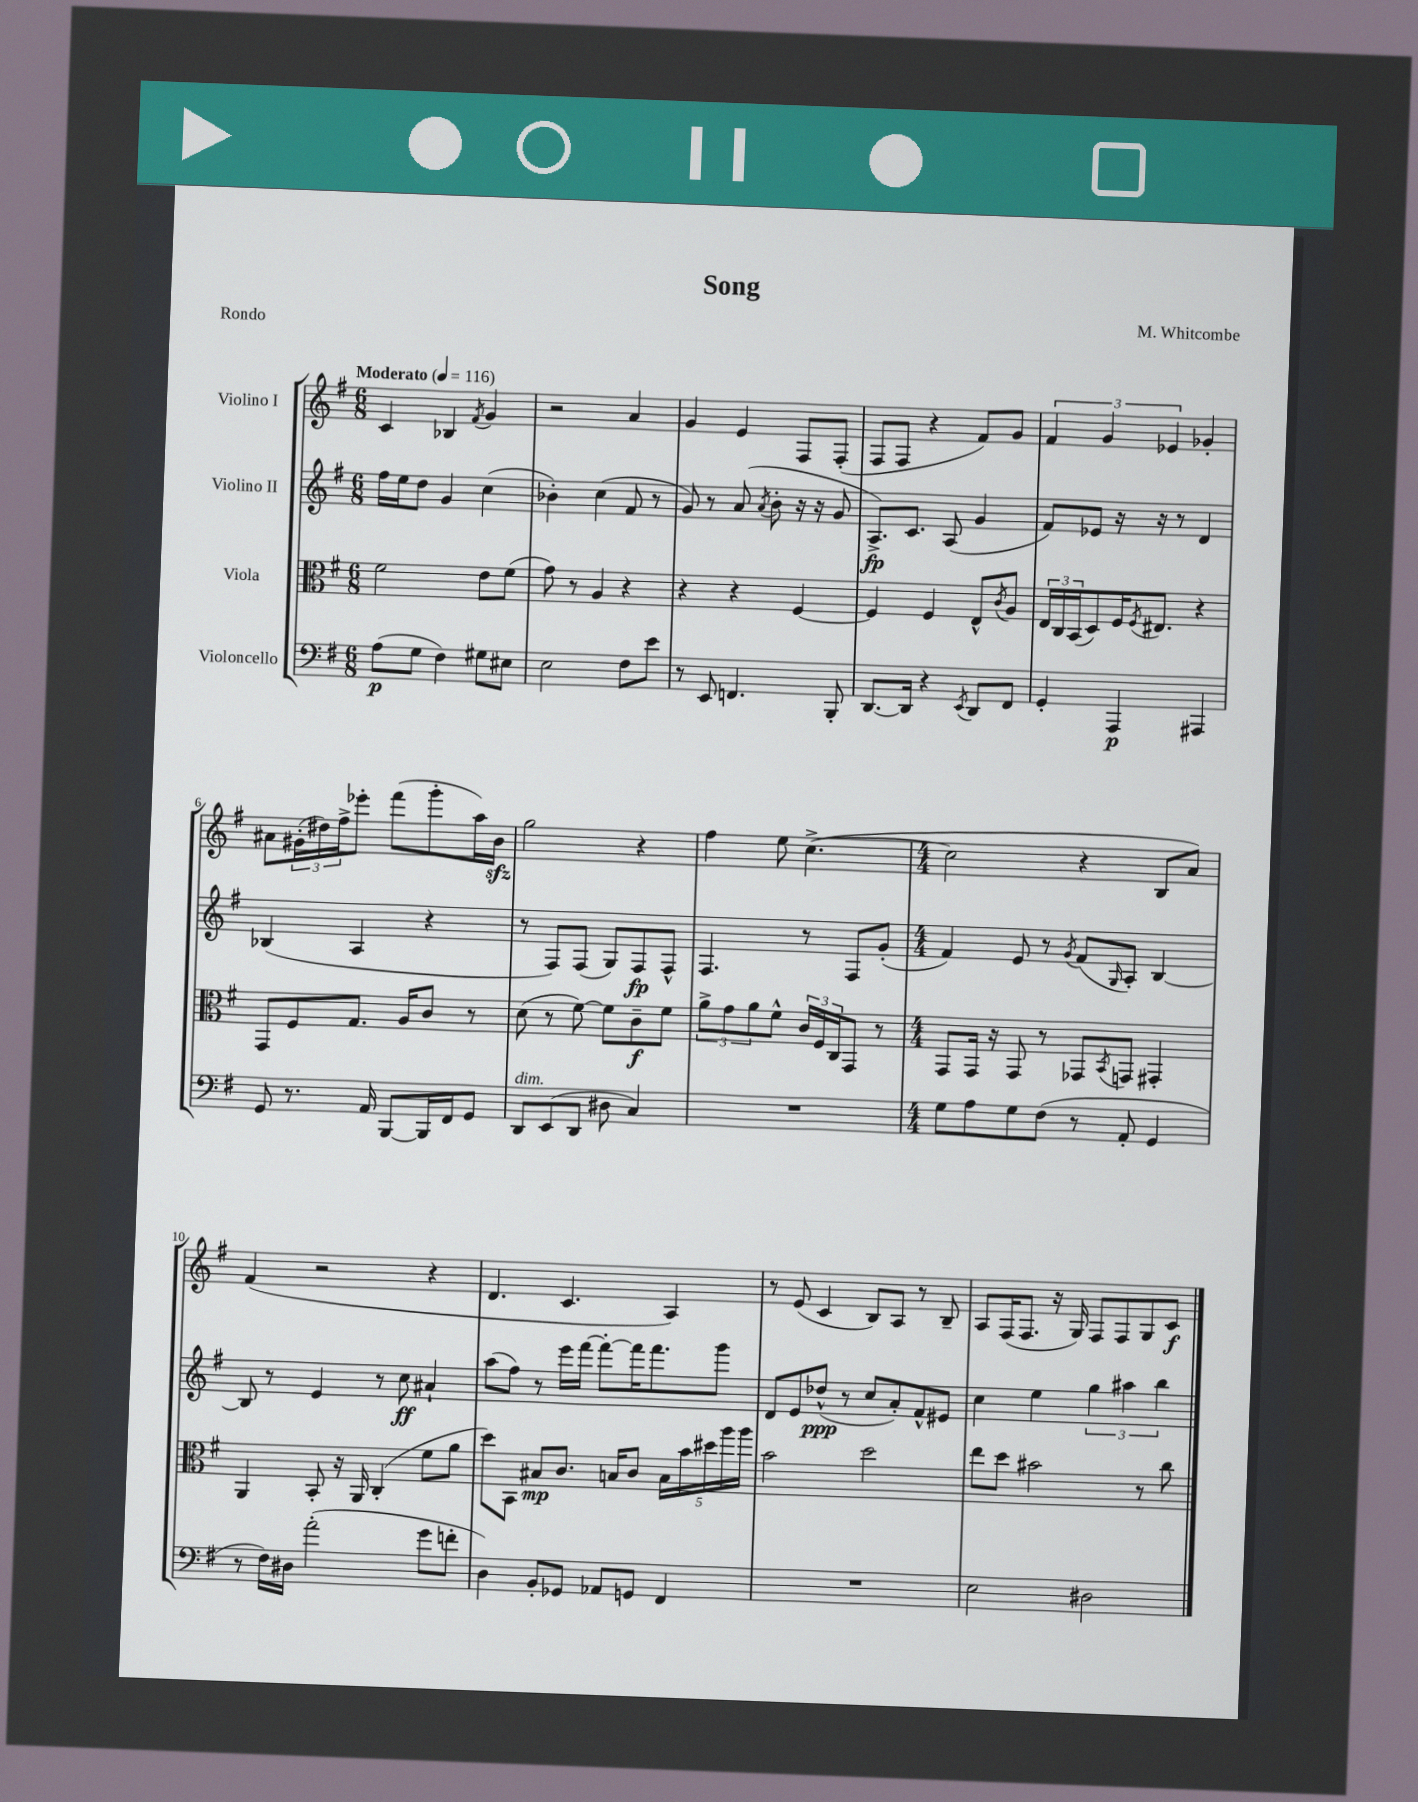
\header { title = "Song" composer = "M. Whitcombe" piece = "Rondo" }
<<
\new StaffGroup <<
\new Staff = "s0" \with { instrumentName = "Violino I" } {
    \clef treble \key g \major \numericTimeSignature \time 6/8 \tempo "Moderato" 4 = 116
    c'4 bes4 \acciaccatura { fis'8 } g'4 |
    r2 a'4 |
    g'4 e'4 fis8 fis8-.( |
    fis8 fis8 r4 fis'8) g'8 |
    \tuplet 3/2 { fis'4 g'4 ees'4 } ges'4-. |
    ais'8 \tuplet 3/2 { gis'16-.( dis''16) fis''16-> } ees'''8-. fis'''8( g'''8-. a''16) b'16\sfz |
    g''2 r4 |
    fis''4 e''8 c''4.~->( |
    \numericTimeSignature \time 4/4 c''2 r4 b8 a'8) |
    fis'4( r2 r4 |
    d'4. c'4. a4) |
    r8 e'8( c'4 b8) a8 r8 b8-- |
    a8 fis16( fis8. r16 g16) fis8 fis8 g8 c'8\f \bar "|." |
}
\new Staff = "s1" \with { instrumentName = "Violino II" } {
    \clef treble \key g \major \numericTimeSignature \time 6/8
    fis''16 e''16 d''8 g'4 c''4( |
    bes'4-.) c''4( fis'8 r8 |
    g'8) r8 a'8( \acciaccatura { a'8 } b'8-. r16 r16 g'8 |
    a8.->\fp) c'8. a8( g'4 |
    fis'8) ees'8 r16 r16 r8 d'4 |
    bes4( a4 r4 |
    r8 fis8) fis8( g8) fis8\fp fis8-^ |
    fis4. r8 fis8 g'8-.( |
    \numericTimeSignature \time 4/4 fis'4) e'8 r8 \acciaccatura { g'8 } fis'8( \grace { g16 } a8-.) b4~ |
    b8 r8 e'4 r8 c''8\ff ais'4-! |
    a''8( fis''8) r8 e'''16 fis'''16~ fis'''8~-. fis'''16 fis'''8. g'''8 |
    d'8 e'8 des''8-^\ppp( r8 c''8 a'8-.) fis'8-^ eis'8 |
    c''4 e''4 \tuplet 3/2 { g''4 ais''4 b''4 } \bar "|." |
}
\new Staff = "s2" \with { instrumentName = "Viola" } {
    \clef alto \key g \major \numericTimeSignature \time 6/8
    fis'2 e'8 fis'8( |
    g'8) r8 a4 r4 |
    r4 r4 fis4~ |
    fis4 fis4 e8-^ \acciaccatura { c'8 } a8 |
    \tuplet 3/2 { e16 c16 b,16( } d8) fis16 \acciaccatura { fis8 } eis8. r4 |
    g,8 fis8 g8. a16 c'8 r8 |
    d'8( r8 fis'8~) fis'8 c'8--\f fis'8 |
    \tuplet 3/2 { a'8-> g'8 a'8 } fis'8-^ \tuplet 3/2 { c'16 fis16 c16 } g,8 r8 |
    \numericTimeSignature \time 4/4 g,8 g,16 r16 g,8 r8 ges,8 \acciaccatura { b,8 } g,8 gis,4-. |
    a,4 b,8-. r16 a,16 c4-.( fis'8 a'8 |
    d''8) b,8 bis8\mp c'8. b16 c'8 \tuplet 5/4 { b16 b'16 dis''16 a''16 a''16 } |
    b'2 d''2 |
    e''8 d''8 bis'2 r8 c''8 \bar "|." |
}
\new Staff = "s3" \with { instrumentName = "Violoncello" } {
    \clef bass \key g \major \numericTimeSignature \time 6/8
    a8\p( g8 fis4) gis8 eis8 |
    e2 fis8 e'8 |
    r8 e,8 f,4. b,,8-. |
    d,8.~ d,16 r4 \acciaccatura { e,8 } d,8 fis,8 |
    g,4-. a,,4\p ais,,4 |
    g,8 r8. a,16 b,,8~ b,,16 fis,16 g,8 |
    d,8^\markup { \italic "dim." } e,8( d,8 dis8 c4) |
    R2. |
    \numericTimeSignature \time 4/4 g8 a8 g8 fis8( r8 a,8-. g,4 |
    r8 fis16) dis16 a'2-.( g'8 f'8-. |
    d4) b,8-. ges,8 aes,8 g,8 fis,4 |
    R1 |
    e2 dis2 \bar "|." |
}
>>
>>
